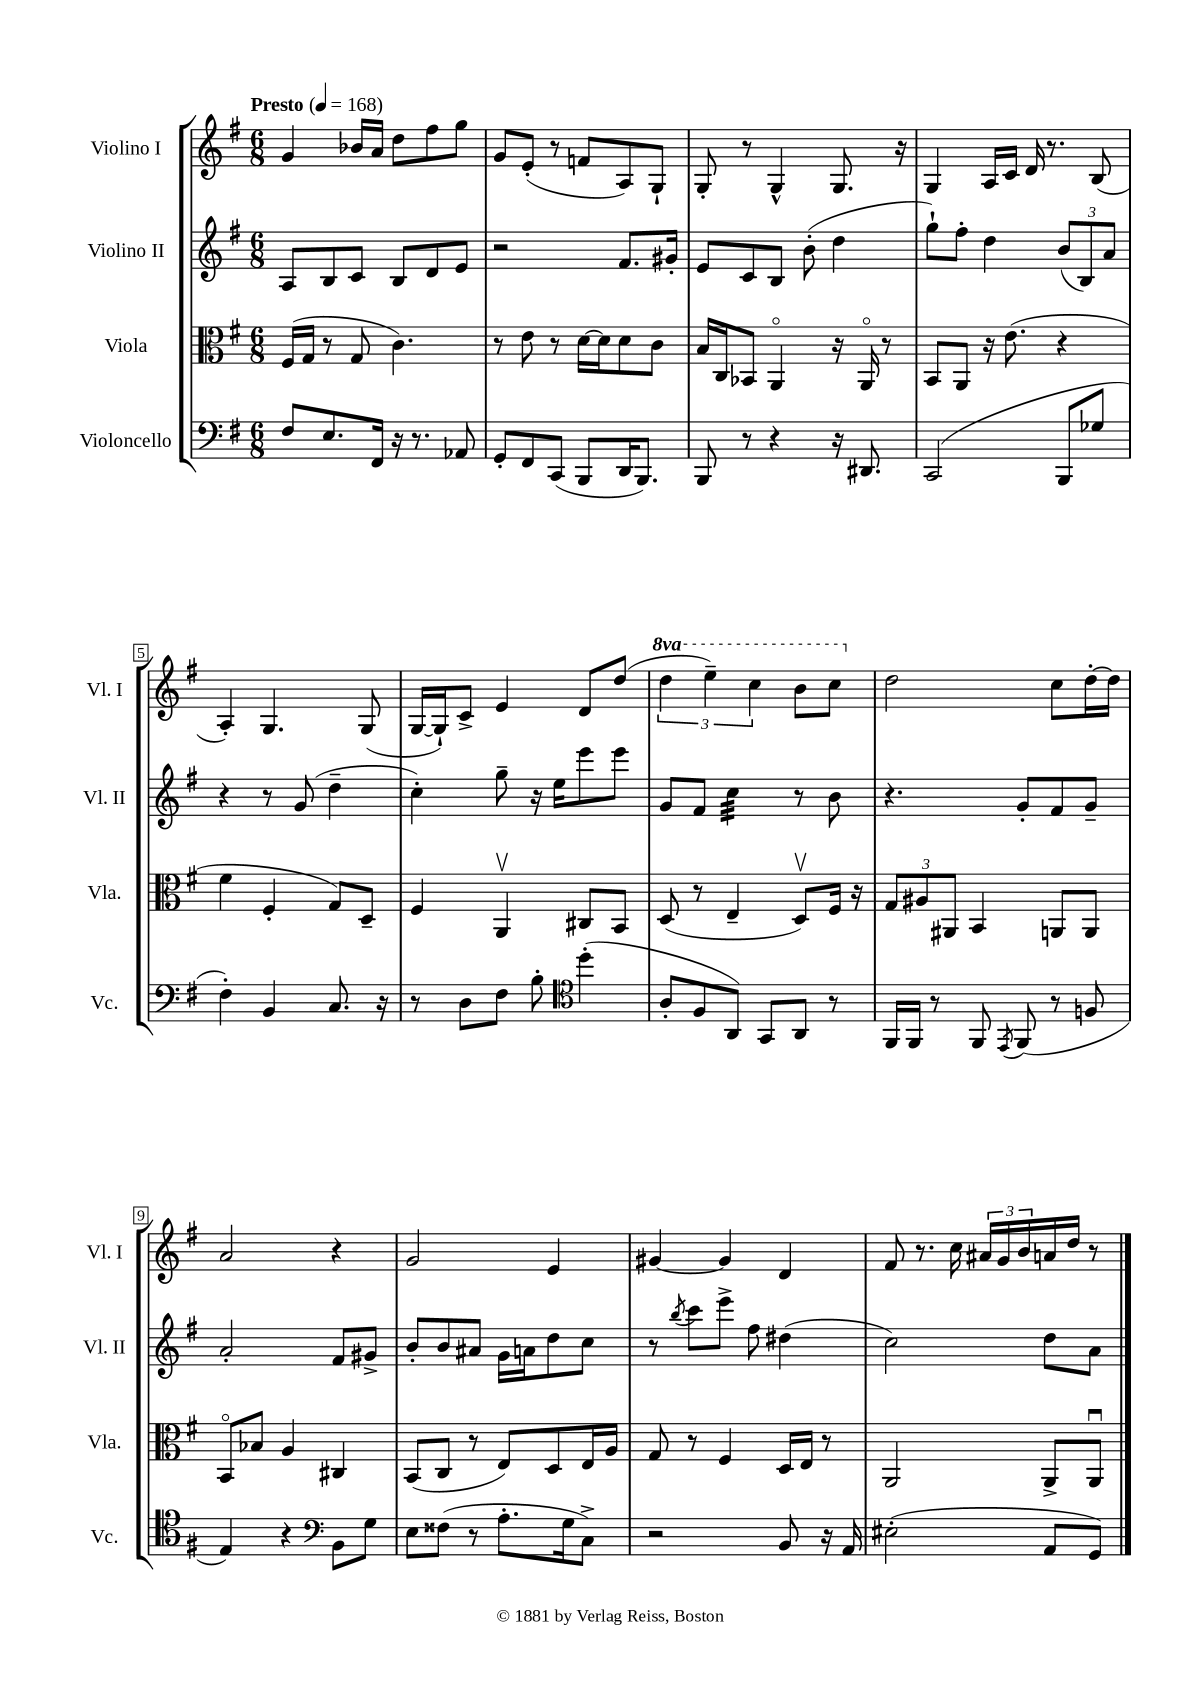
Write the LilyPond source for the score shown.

<<
\new StaffGroup <<
\new Staff = "s0" \with { instrumentName = "Violino I" shortInstrumentName = "Vl. I" } {
    \clef treble \key g \major \numericTimeSignature \time 6/8 \set Staff.ottavationMarkups = #ottavation-simple-ordinals \tempo "Presto" 4 = 168
    g'4 bes'16 a'16 d''8 fis''8 g''8 |
    g'8 e'8-.( r8 f'8 a8) g8-! |
    g8-. r8 g4-^ g8. r16 |
    g4 a16 c'16 d'16 r8. b8( |
    a4-.) g4. g8( |
    g16~ g16-!) c'8-> e'4 d'8 d''8( |
    \tuplet 3/2 { \ottava #1 d'''4 e'''4--) c'''4 } b''8 c'''8 \ottava #0 |
    d''2 c''8 d''16~-. d''16 |
    a'2 r4 |
    g'2 e'4 |
    gis'4~ gis'4 d'4 |
    fis'8 r8. c''16 \tuplet 3/2 { ais'16 g'16 b'16 } a'16 d''16 r8 \bar "|." |
}
\new Staff = "s1" \with { instrumentName = "Violino II" shortInstrumentName = "Vl. II" } {
    \clef treble \key g \major \numericTimeSignature \time 6/8
    a8 b8 c'8 b8 d'8 e'8 |
    r2 fis'8. gis'16-. |
    e'8 c'8 b8 b'8-.( d''4 |
    g''8-!) fis''8-. d''4 \tuplet 3/2 { b'8( b8) a'8 } |
    r4 r8 g'8( d''4-- |
    c''4-.) g''8-- r16 e''16 e'''8 e'''8 |
    g'8 fis'8 c''4:32 r8 b'8 |
    r4. g'8-. fis'8 g'8-- |
    a'2-. fis'8 gis'8-> |
    b'8-. b'8 ais'8 g'16 a'16 d''8 c''8 |
    r8 \acciaccatura { b''8 } c'''8 e'''8-> fis''8 dis''4( |
    c''2) d''8 a'8 \bar "|." |
}
\new Staff = "s2" \with { instrumentName = "Viola" shortInstrumentName = "Vla." } {
    \clef alto \key g \major \numericTimeSignature \time 6/8
    fis16( g16 r8 g8 c'4.) |
    r8 e'8 r8 d'16~ d'16 d'8 c'8 |
    b16 c16 bes,8 a,4\flageolet r16 a,16\flageolet r8 |
    b,8 a,8 r16 e'8.( r4 |
    fis'4 fis4-. g8) d8-- |
    fis4 a,4\upbow cis8 b,8 |
    d8( r8 e4-- d8\upbow) fis16 r16 |
    \tuplet 3/2 { g8 ais8 ais,8 } b,4 a,8 a,8 |
    b,8\flageolet bes8 a4 cis4 |
    b,8( c8 r8 e8) d8 e16 a16 |
    g8 r8 fis4 d16 e16 r8 |
    a,2 a,8-> a,8\downbow \bar "|." |
}
\new Staff = "s3" \with { instrumentName = "Violoncello" shortInstrumentName = "Vc." } {
    \clef bass \key g \major \numericTimeSignature \time 6/8
    fis8 e8. fis,16 r16 r8. aes,8 |
    g,8-. fis,8 c,8( b,,8 d,16 b,,8.) |
    b,,8 r8 r4 r16 dis,8. |
    c,2( b,,8 ges8 |
    fis4-.) b,4 c8. r16 |
    r8 d8 fis8 b8-. \clef tenor d''4-.( |
    a8-. fis8 a,8) g,8 a,8 r8 |
    fis,16 fis,16 r8 fis,8 \acciaccatura { e,8 } fis,8( r8 f8 |
    e4) r4 \clef bass b,8 g8 |
    e8 fisis8( r8 a8.-. g16 c8->) |
    r2 b,8 r16 a,16 |
    eis2-.( a,8 g,8) \bar "|." |
}
>>
>>
\layout { \context { \Score \override BarNumber.stencil = #(make-stencil-boxer 0.1 0.3 ly:text-interface::print) } }
